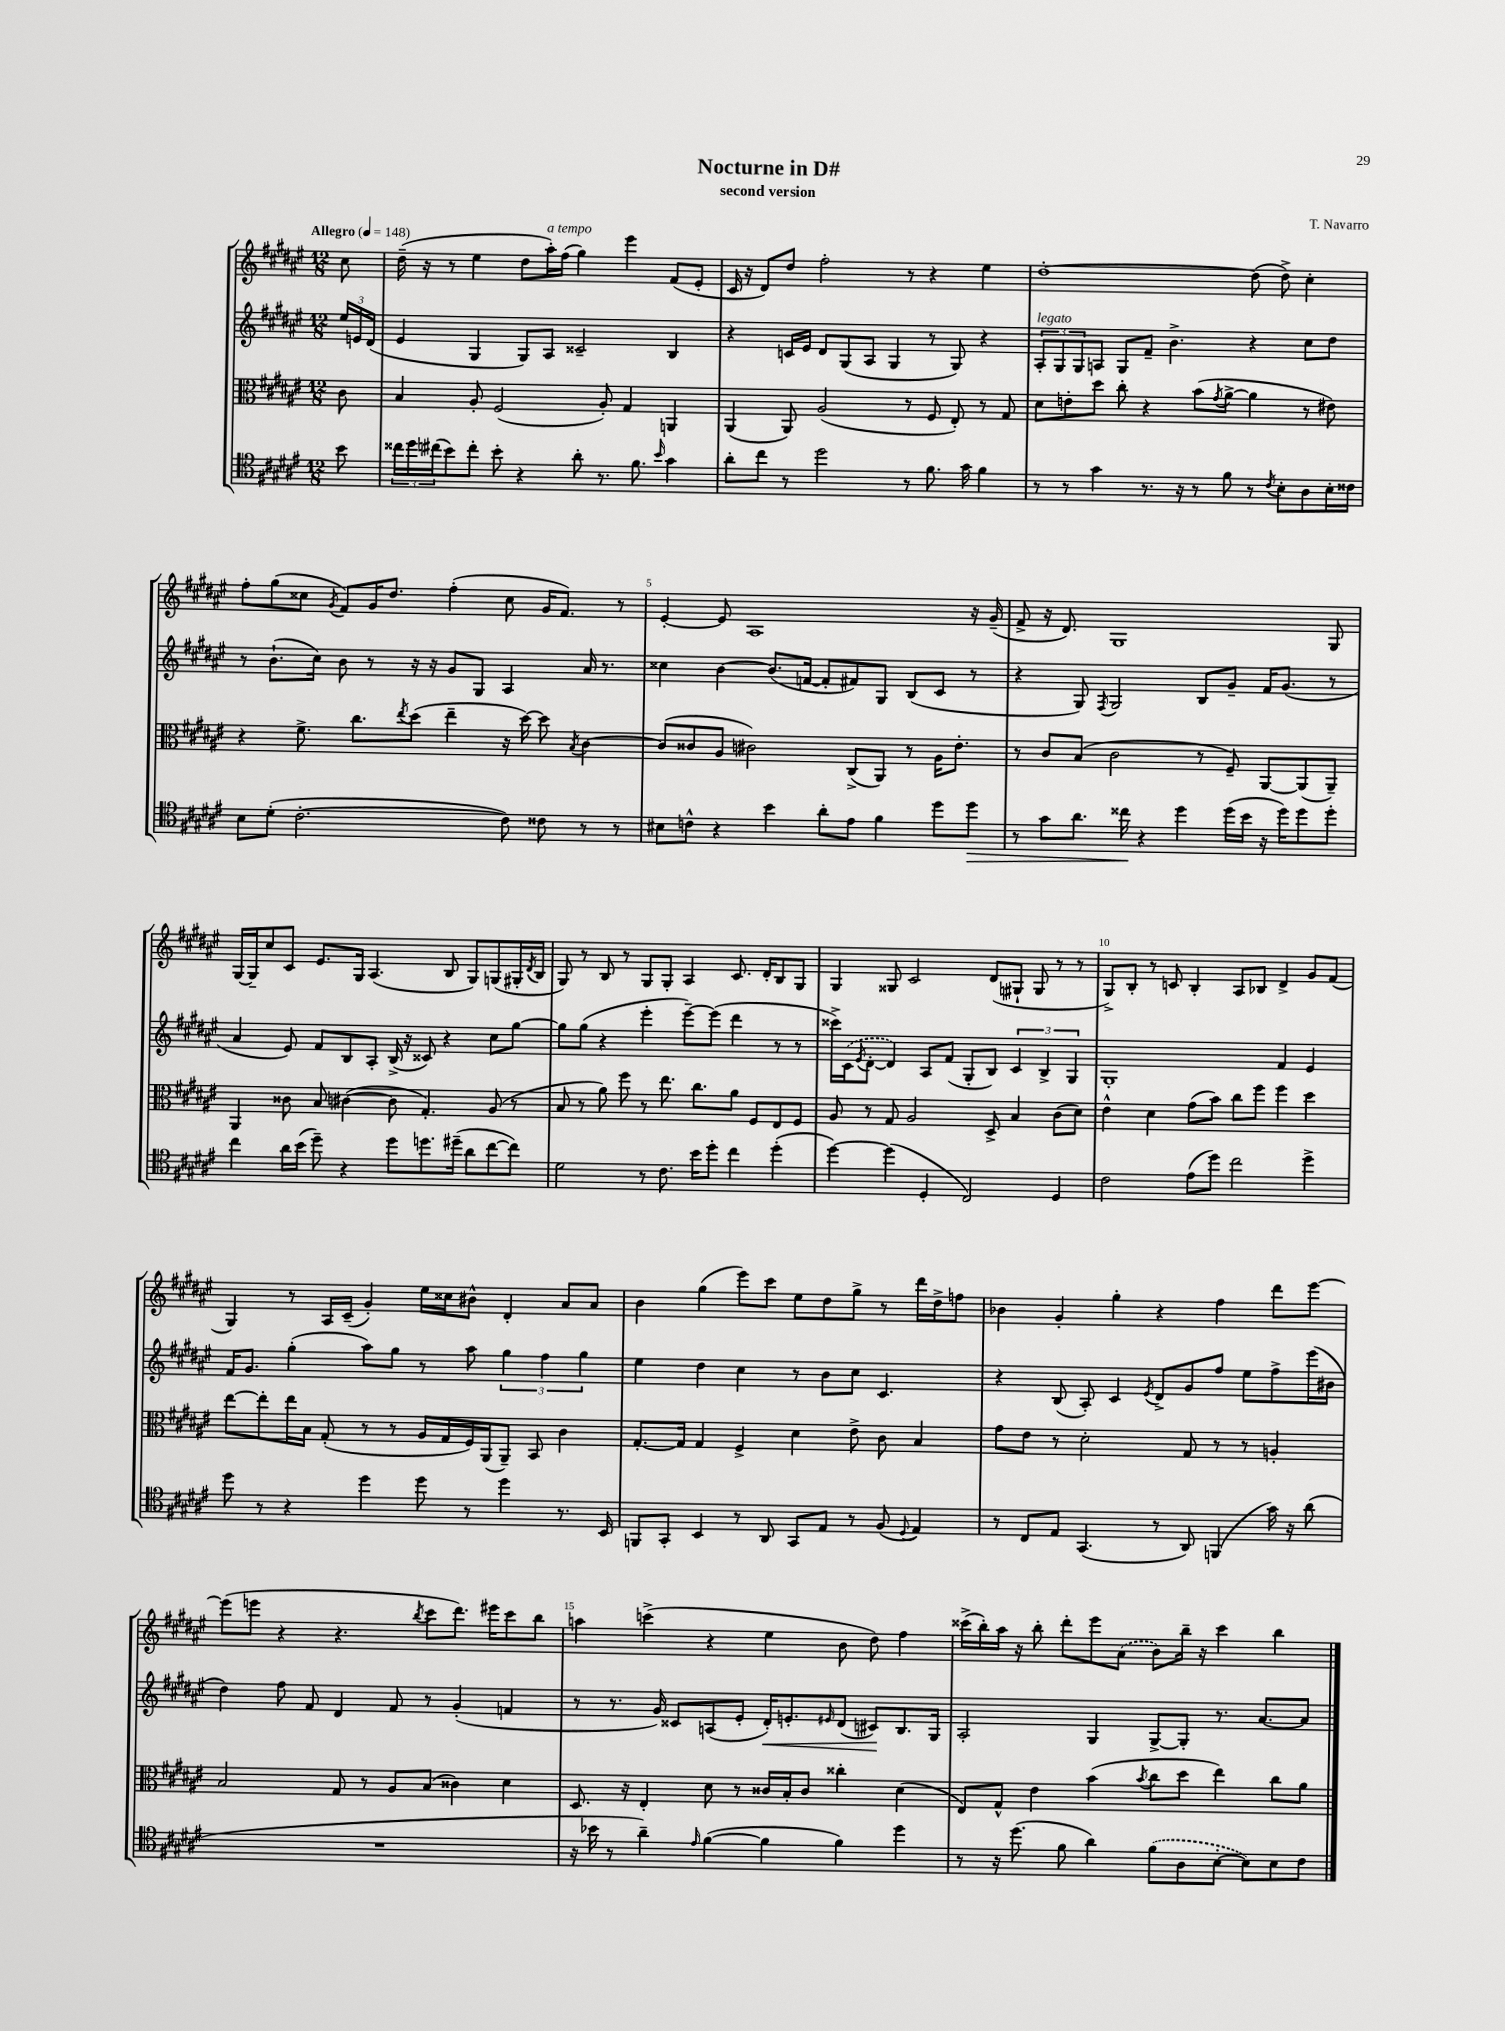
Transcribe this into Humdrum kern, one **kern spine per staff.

**kern	**kern	**kern	**kern
*staff4	*staff3	*staff2	*staff1
*clefC4	*clefC3	*clefG2	*clefG2
*k[f#c#g#d#a#e#]	*k[f#c#g#d#a#e#]	*k[f#c#g#d#a#e#]	*k[f#c#g#d#a#e#]
*M12/8	*M12/8	*M12/8	*M12/8
*MM148	*MM148	*MM148	*MM148
8b	8c#	24ee#	8cc#
.	.	24e	.
.	.	(24d#	.
=	=	=	=
24cc##	4B	4e#	(16dd#~
24dd#	.	.	.
.	.	.	16r
(24cc#	.	.	.
8b)	.	.	8r
8cc#'	8A#'	4G#	4ee#
8b'	(2F#	.	.
4r	.	8G#)	8dd#
.	.	8A#	16aa#')
.	.	.	(16ff#
8a#'	.	2c##~	4gg#)
8.r	8A#')	.	.
.	4G#	.	4eee#
8.f#	.	.	.
16qqb	.	.	.
4g#	4AA	4B	(8f#
.	.	.	8e#'
=	=	=	=
8a#'	(4AA#	4r	16c#
.	.	.	16r
8cc#	.	.	8d#)
8r	8AA#)	16c	8dd#
.	.	16e#	.
2dd#	(2A#	8d#	2ff#'
.	.	(8G#	.
.	.	8A#	.
.	.	4G#	.
8r	8r	.	8r
8.f#	8F#	8r	4r
.	8E#')	8G#)	.
16g#	.	.	.
4f#	8r	4r	4ee#
.	8G#	.	.
=	=	=	=
8r	8d#	12A#'	[1dd#'
.	.	12G#	.
8r	8e'	.	.
.	.	12G#	.
4g#	8dd#	8A	.
.	8cc#'	8G#	.
8.r	4r	8f#~	.
.	.	4.b^	.
16r	.	.	.
8r	(8b	.	.
.	8qg#	.	.
8f#	[8a#^	.	.
8r	4a#]	4r	(8dd#]
8qc#	.	.	.
8B'	.	.	8dd#^)
8A#	8r	8cc#	4cc#'
16B'	8e#)	8dd#	.
16c##	.	.	.
=	=	=	=
8B	4r	8r	8ff#'
(8d#'	.	(8.b`	(8gg#
[2.c#'	8.f#^	.	8cc##
.	.	16cc#)	.
.	.	.	8qg#
.	.	8b	8f#)
.	8.cc#	.	.
.	.	8r	16g#
.	.	.	8.dd#
.	8qee#	.	.
.	(8dd#	16r	.
.	.	16r	.
.	4ee#~	8g#	(4ff#'
.	.	8G#	.
8c#])	16r	4A#	8cc##
.	[16dd#)	.	.
8c##	8dd#]	.	16g#
.	.	.	8.f#)
.	8qB	.	.
8r	[4c#	16a#	.
.	.	8.r	.
8r	.	.	8r
=	=	=	=
8B#	(8c#]	4cc##	[4e#'
8c^^	8c##	.	.
4r	8A#	[4b	8e#]
.	2c#)	.	1A#
4b	.	(8.b]	.
.	.	[16f	.
8a#'	.	8f']	.
8e#	(8C#^	8f#)	.
4f#	8AA#)	8G#	.
.	8r	(8B	.
8dd#	16A#	8c#	.
.	8.e#'	.	.
8dd#	.	8r	16r
.	.	.	(16g#~
=	=	=	=
8r	8r	4r	8f#^
8g#	8c#	.	16r
.	.	.	8.d#)
8.a#	(8B	8G#)	.
.	.	8qF#	.
.	2c#	2G#	1G#
16cc##	.	.	.
4r	.	.	.
4dd#	.	.	.
.	8r	8B	.
(16dd#	8F#~)	8g#~	.
16b	.	.	.
16r	[8AA#	16f#	.
16dd#)	.	(8.g#	.
8dd#	(8AA#]	.	.
8dd#'	8AA#~)	8r	8G#
=	=	=	=
4cc#	4AA#	4a#	[16G#
.	.	.	16G#~]
.	.	.	8cc#
16a#	8c##	8e#)	8c#
(16b	.	.	.
8dd#~)	8B	8f#	8.e#
4r	([4c#	8B	.
.	.	.	16G#
.	.	8A#'	(4.A#
8dd#	8c#]	(16B^	.
.	.	16r	.
8.dd	4.G#')	8c##)	.
.	.	4r	8B
(16dd#~	.	.	.
8a#	.	.	8G#)
[8cc#	(8A#	8cc#	(8G
8cc#])	8r	[8gg#	16G#'
.	.	.	8qd#
.	.	.	16B
=	=	=	=
2d#	8B	8gg#]	8G#)
.	8r	(8gg#	8r
.	8a#)	4r	8B
.	8ff#	.	8r
8r	8r	4eee#'	8G#
8.c#	8.ee#	.	8G#'
.	.	[8eee#~)	4A#
16b	8.cc#	.	.
8dd#'	.	(8eee#]	.
4cc#	8a#	4ddd#	8.c#
.	8F#	.	.
.	.	.	16d#'
(4dd#'	8E#	8r	8B
.	8F#	8r	8G#
=	=	=	=
[4dd#)	8A#	16ccc##^)	4G#
.	.	(16c#	.
.	.	8qe#	.
.	8r	[8d#'	.
(4dd#]	8G#	4d#])	8G##
.	2A#	.	2c#
4D#'	.	8A#	.
.	.	(8f#	.
2C#)	.	8G#'	.
.	8D#^	8B)	(8d#
.	4B	6c#	8G#`
.	.	.	8G#
.	.	6B^	.
4D#	(8c#	.	8r
.	.	6G#	.
.	8d#)	.	8r
=	=	=	=
2c#	4e#^^	1G#'	8G#^)
.	.	.	8B'
.	4d#	.	8r
.	.	.	8c
(8e#	(8g#	.	4B'
8dd#)	8b)	.	.
2cc#	8cc#	.	8A#
.	8ff#	.	8B-
.	4ff#	4f#	4d#^
4dd#^	4dd#	4e#	8g#
.	.	.	(8f#
=	=	=	=
8dd#	[8ee#	16f#	4G#)
.	.	8.g#	.
8r	8ee#']	.	.
4r	16ee#	(4gg#'	8r
.	16B	.	.
.	(8G#'	.	16A#
.	.	.	(16c#~
4dd#	8r	8aa#)	4g#')
.	8r	8gg#	.
8dd#	16A#	8r	16ee#
.	16G#	.	16cc##
8r	16F#)	8aa#	8b#^^
.	(16AA#	.	.
4dd#	8AA#~)	6gg#	4d#'
.	8BB	.	.
.	.	6ff#	.
8.r	4c#	.	8a#
.	.	6gg#	.
.	.	.	8a#
16BB	.	.	.
=	=	=	=
8FF	[8.G#'	4ee#	4b
8GG#'	.	.	.
.	16G#]	.	.
4BB	4G#	4dd#	(4gg#
8r	4F#^	4cc#	8eee#)
8AA#	.	.	8ccc#
8GG#	4d#	8r	8ee#
8E#	.	8b	8dd#
8r	8e#^	8cc#	8gg#^
(8F#	8c#	4.c#	8r
8qqD#	.	.	.
4E#)	4B	.	16ddd#
.	.	.	16dd#^
.	.	.	8ff
=	=	=	=
8r	8g#	4r	4b-
8C#	8e#	.	.
8E#	8r	(8B	4g#'
(4.GG#	2d#'	8A#')	.
.	.	4c#	4gg#'
.	.	8qe#	.
8r	.	8d#^	4r
8AA#)	8G#	8g#	.
(4FF	8r	8ff#	4ff#
.	8r	8ee#	.
16g#)	4A'	8ff#^	8ddd#
16r	.	.	.
(8a#	.	(16eee#	[8eee#
.	.	16b#	.
=	=	=	=
1.r	2B	4dd#)	(8eee#]
.	.	.	8eee
.	.	8ff#	4r
.	.	8f#	.
.	8G#	4d#	4.r
.	8r	.	.
.	8A#	8f#	.
.	.	.	8qbb
.	(8B	8r	8ccc#
.	4c##)	(4g#'	8.ddd#)
.	.	.	16eee#
.	4d#	4f	8ccc#
.	.	.	8bb
=	=	=	=
16r	8.D#	8r	4aa
16b-	.	.	.
8r	.	8.r	.
.	16r	.	.
4a#~)	4E#'	.	(4ccc^
.	.	16g#)	.
.	.	8c##	.
16qqe#	.	.	.
([4f#	8d#	(8A	4r
.	8r	8e#'	.
4f#]	16c##	16d#')	4ee#
.	16B'	8.e'	.
.	8c##	.	.
.	.	16qqe#	.
4f#)	4cc##'	(8d#	8b
.	.	8c#)	8dd#)
4dd#	(4d#	8.B	4ff#
.	.	16G#	.
=	=	=	=
8r	8E#)	2A#'	(16ccc##^
.	.	.	16bb')
16r	8G#^^	.	16aa#
(8.dd#	.	.	16r
.	4e#	.	8bb'
8f#	.	.	8ddd#'
4a#)	(4b	4G#	8eee#
.	.	.	(8a#
.	8qb	.	.
(8f#	8cc#	[8G#^	8b)
8A#	8dd#	8G#']	16bb~
.	.	.	16r
[8B'	4ee#)	8.r	4ccc##
8B])	.	.	.
.	.	[8.a#	.
8B	8cc#	.	4bb
8c#	8a#	8a#]	.
==	==	==	==
*-	*-	*-	*-
